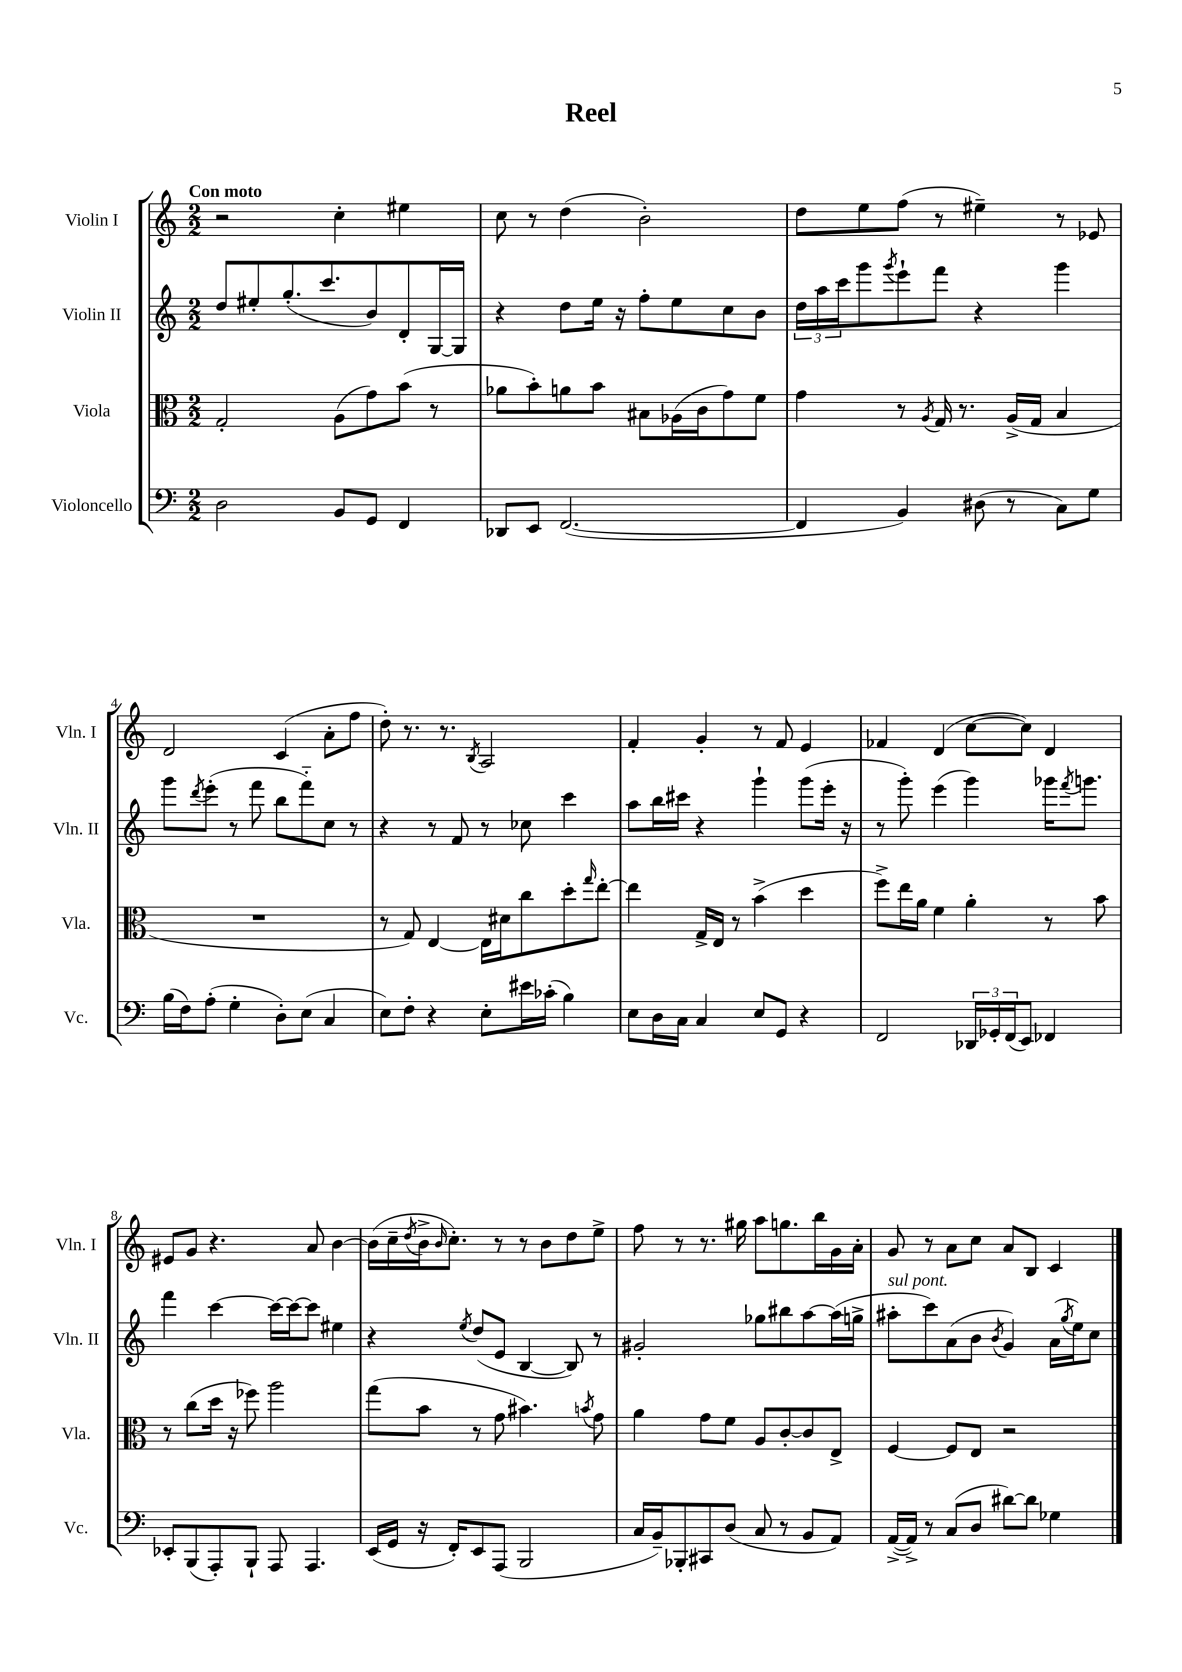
\header { title = "Reel" }
<<
\new StaffGroup <<
\new Staff = "s0" \with { instrumentName = "Violin I" shortInstrumentName = "Vln. I" } {
    \clef treble \key c \major \numericTimeSignature \time 2/2 \tempo "Con moto"
    r2 c''4-. eis''4 |
    c''8 r8 d''4( b'2-.) |
    d''8 e''8 f''8( r8 eis''4--) r8 ees'8 |
    d'2 c'4( a'8-. f''8 |
    d''8-.) r8. r8. \acciaccatura { b8 } a2 |
    f'4-. g'4-. r8 f'8 e'4 |
    fes'4 d'4( c''8~ c''8) d'4 |
    eis'8 g'8 r4. a'8 b'4~ |
    b'16( c''16-- \acciaccatura { d''8 } b'16-> \grace { b'16 } c''8.-.) r8 r8 b'8 d''8 e''8-> |
    f''8 r8 r8. gis''16 a''8 g''8. b''16 g'16 a'16-. |
    g'8 r8 a'8 c''8 a'8 b8 c'4 \bar "|." |
}
\new Staff = "s1" \with { instrumentName = "Violin II" shortInstrumentName = "Vln. II" } {
    \clef treble \key c \major \numericTimeSignature \time 2/2
    d''8 eis''8-. g''8.-.( c'''8. b'8) d'8-. g16~ g16 |
    r4 d''8 e''16 r16 f''8-. e''8 c''8 b'8 |
    \tuplet 3/2 { d''16 a''16 c'''16 } g'''8 \acciaccatura { g'''8 } e'''8-! f'''8 r4 g'''4 |
    g'''8 \acciaccatura { d'''8 } e'''8-.( r8 f'''8 b''8 f'''8-_) c''8 r8 |
    r4 r8 f'8 r8 ces''8 c'''4 |
    a''8 b''16 cis'''16 r4 g'''4-! g'''8( e'''16-. r16 |
    r8 g'''8-.) e'''4( g'''4) ges'''16 \acciaccatura { f'''8 } g'''8. |
    f'''4 c'''4~ c'''16~ c'''16~ c'''8 eis''4 |
    r4 \acciaccatura { e''8 } d''8( e'8 b4~ b8) r8 |
    gis'2-. ges''8 bis''8 a''8~ a''16( g''16-> |
    ais''8-.^\markup { \italic "sul pont." } c'''8) a'8( b'8 \acciaccatura { b'8 } g'4) a'16( \acciaccatura { g''8 } e''16) c''8 \bar "|." |
}
\new Staff = "s2" \with { instrumentName = "Viola" shortInstrumentName = "Vla." } {
    \clef alto \key c \major \numericTimeSignature \time 2/2
    g2-. a8( g'8) b'8( r8 |
    aes'8 b'8-.) a'8 b'8 bis8 aes16( c'16 g'8) f'8 |
    g'4 r8 \acciaccatura { a8 } g16 r8. a16->( g16 b4 |
    R1 |
    r8 g8) e4~ e16 dis'16 c''8 d''8-. \grace { g''16 } e''8~-. |
    e''4 g16-> e16 r8 b'4->( d''4 |
    f''8->) e''16 a'16 f'4 a'4-. r8 b'8 |
    r8 c''8( d''16 r16 fes''8) a''2 |
    g''8( b'8 r8 g'8 bis'4.) \acciaccatura { b'8 } g'8 |
    a'4 g'8 f'8 a8 c'8~-. c'8 e8-> |
    f4~ f8 e8 r2 \bar "|." |
}
\new Staff = "s3" \with { instrumentName = "Violoncello" shortInstrumentName = "Vc." } {
    \clef bass \key c \major \numericTimeSignature \time 2/2
    d2 b,8 g,8 f,4 |
    des,8 e,8 f,2.~( |
    f,4 b,4) dis8( r8 c8) g8 |
    b16( f16) a8-.( g4-. d8-.) e8( c4 |
    e8) f8-. r4 e8-. eis'16 ces'16-.( b4) |
    e8 d16 c16 c4 e8 g,8 r4 |
    f,2 \tuplet 3/2 { des,16 ges,16-. f,16( } e,8) fes,4 |
    ees,8-. b,,8( a,,8-.) b,,8-! a,,8 a,,4. |
    e,16( g,16 r16 f,16-.) e,8 a,,8( b,,2 |
    c16 b,16--) bes,,8-. cis,8 d8( c8 r8 b,8 a,8) |
    a,16~->( a,16->) r8 c8( d8 dis'8~) dis'8 ges4 \bar "|." |
}
>>
>>
